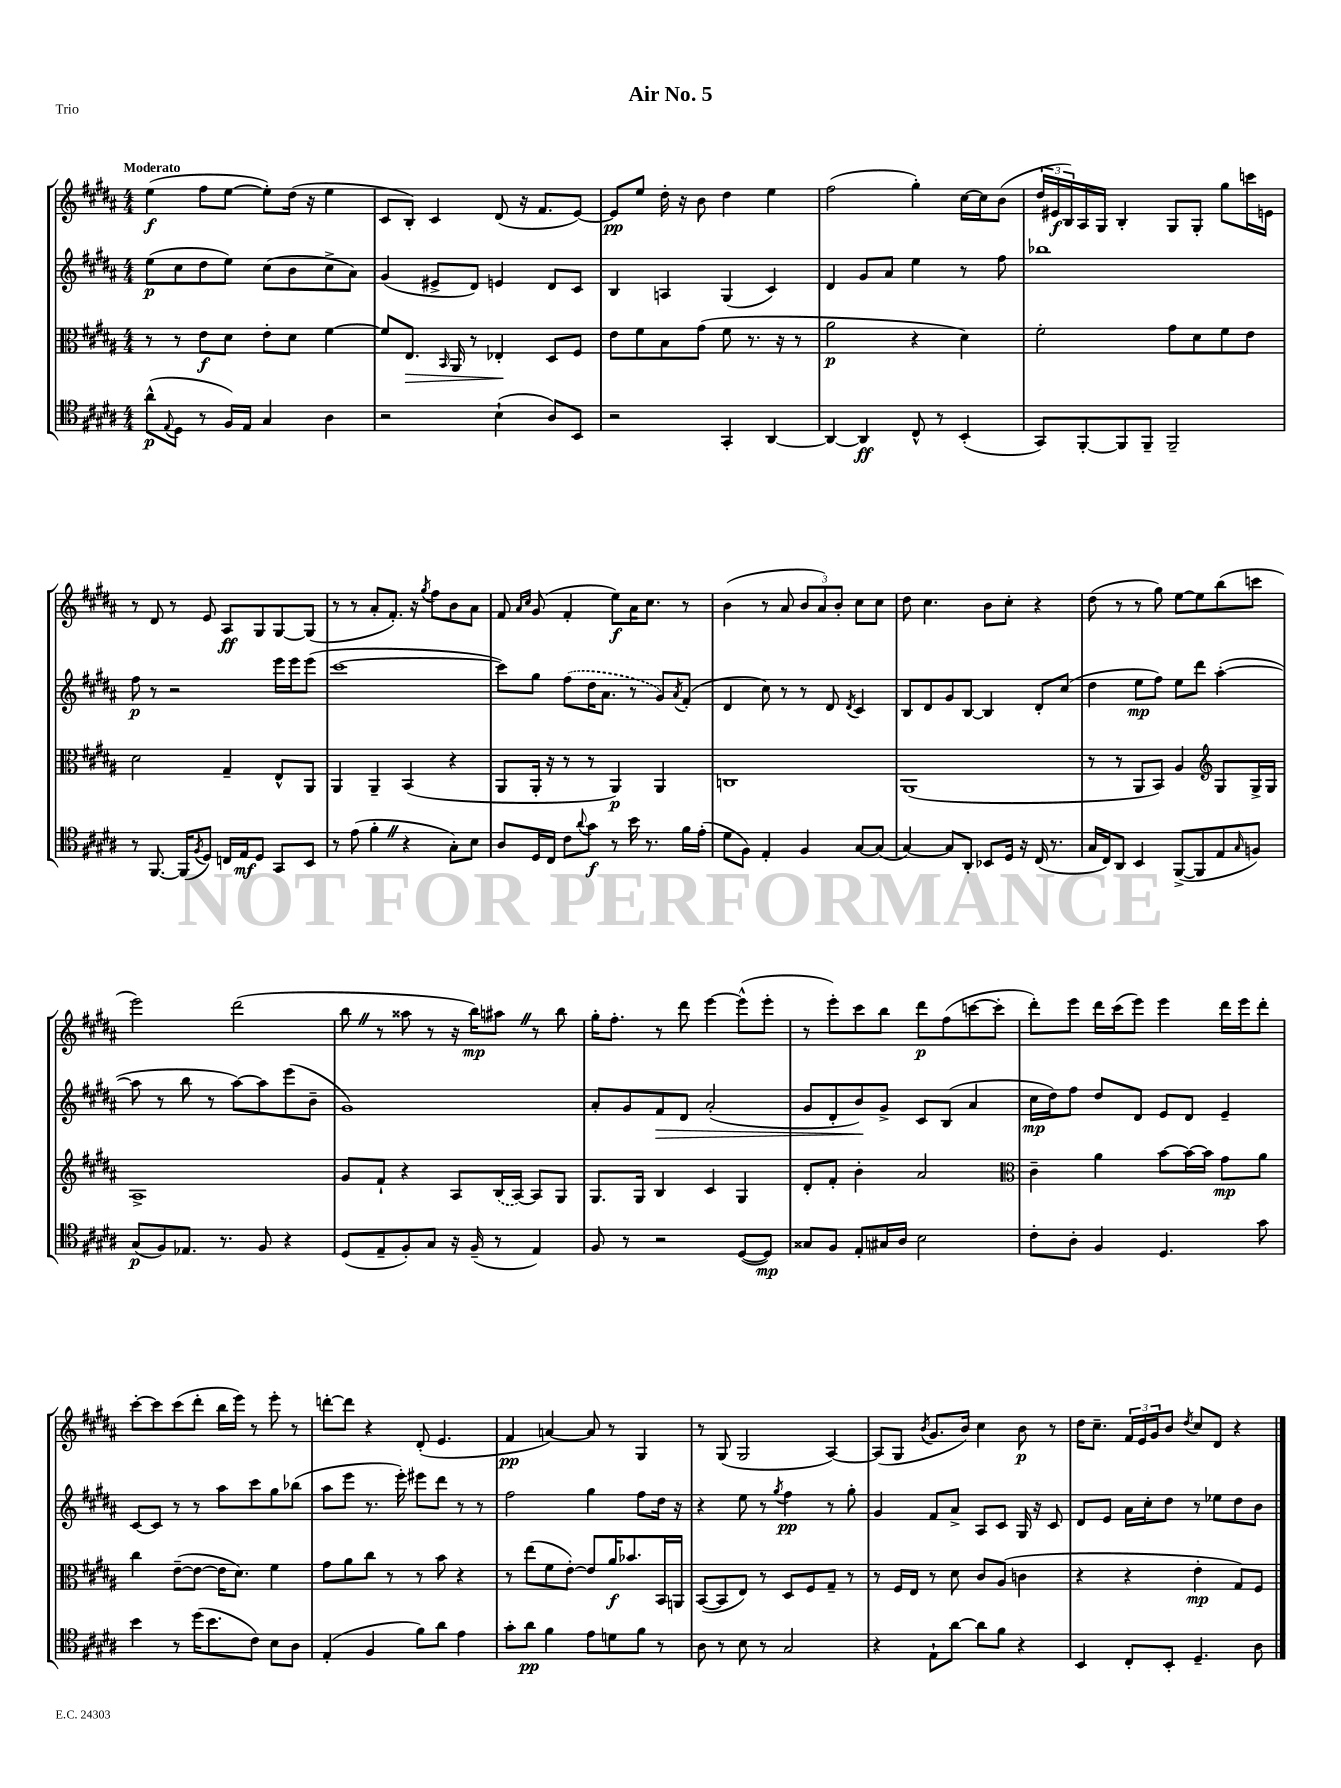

**kern	**dynam	**kern	**dynam	**kern	**dynam	**kern	**dynam
*part4	*part4	*part3	*part3	*part2	*part2	*part1	*part1
*staff4	*staff4	*staff3	*staff3	*staff2	*staff2	*staff1	*staff1
*clefC4	*	*clefC3	*	*clefG2	*	*clefG2	*
*k[f#c#g#d#a#]	*	*k[f#c#g#d#a#]	*	*k[f#c#g#d#a#]	*	*k[f#c#g#d#a#]	*
*M4/4	*	*M4/4	*	*M4/4	*	*M4/4	*
=1	=1	=1	=1	=1	=1	=1	=1
!	!	!	!	!	!	!LO:TX:a:B:t=Moderato	!
(8a#^^\L	p	8r	.	(8ee\L	p	(4ee\	f
8qqE/	.	.	.	.	.	.	.
8D#\J	.	8r	.	8cc#\	.	.	.
8r	.	8e\L	f	8dd#\	.	8ff#\L	.
16F#/LL)	.	8d#\J	.	8ee\J)	.	[8ee\J	.
16E/JJ	.	.	.	.	.	.	.
4G#/	.	8e'\L	.	(8cc#\L	.	8ee'\L])	.
.	.	8d#\J	.	8b\	.	(16dd#\Jk	.
.	.	.	.	.	.	16r	.
4A#\	.	[4f#\	.	8cc#^\	.	4ee\	.
.	.	.	.	8a#\J)	.	.	.
=2	=2	=2	=2	=2	=2	=2	=2
2r	.	8f#/L]	.	(4g#/	.	8c#/L	.
!	!	!	!LO:HP:b	!	!	!	!
.	.	8.E/J	>	.	.	8B'/J)	.
.	.	.	.	8e#X^/L	.	4c#/	.
.	.	16qqBB/	.	.	.	.	.
.	.	16AA#/	.	.	.	.	.
.	.	8r	.	8d#/J)	.	.	.
(4B`\	.	4E-X'/	.	4en/	.	(8d#/	.
.	.	.	.	.	.	16r	.
.	.	.	.	.	.	8.f#/L	.
8A#/L)	.	8D#/L	]	8d#/L	.	.	.
8BB/J	.	8F#/J	.	8c#/J	.	[8e/J)	.
=3	=3	=3	=3	=3	=3	=3	=3
2r	.	8e\L	.	4B/	.	8e/L]	pp
.	.	8f#\	.	.	.	8ee/J	.
.	.	8B\	.	4An/	.	16dd#'\	.
.	.	.	.	.	.	16r	.
.	.	(8g#\J	.	.	.	8b\	.
4GG#'/	.	8f#\	.	(4G#/	.	4dd#\	.
.	.	8.r	.	.	.	.	.
[4AA#/	.	.	.	4c#/)	.	4ee\	.
.	.	16r	.	.	.	.	.
.	.	8r	.	.	.	.	.
=4	=4	=4	=4	=4	=4	=4	=4
4AA#/_	.	2a#\	p	4d#/	.	(2ff#\	.
4AA#/]	ff	.	.	8g#/L	.	.	.
.	.	.	.	8a#/J	.	.	.
8C#^^/	.	4r	.	4ee\	.	4gg#'\)	.
8r	.	.	.	.	.	.	.
(4BB'/	.	4d#\)	.	8r	.	[16cc#\LL	.
.	.	.	.	.	.	16cc#\J]	.
.	.	.	.	8ff#\	.	(8b\J	.
=5	=5	=5	=5	=5	=5	=5	=5
8GG#/L)	.	2f#'\	.	1bb-X	.	24dd#/LL	.
.	.	.	.	.	.	24e#X/	f
.	.	.	.	.	.	24B/)	.
[8FF#'/	.	.	.	.	.	16A#/	.
.	.	.	.	.	.	16G#/JJ	.
8FF#/]	.	.	.	.	.	4B'/	.
8FF#~/J	.	.	.	.	.	.	.
2FF#~/	.	8g#\L	.	.	.	8G#/L	.
.	.	8d#\	.	.	.	8G#'/J	.
.	.	8f#\	.	.	.	8gg#\L	.
.	.	8e\J	.	.	.	16cccn\L	.
.	.	.	.	.	.	16en\JJ	.
!!LO:LB:g=z
=6	=6	=6	=6	=6	=6	=6	=6
8r	.	2d#\	.	8ff#\	p	8r	.
[8.FF#/	.	.	.	8r	.	8d#/	.
.	.	.	.	2r	.	8r	.
(16FF#/KL]	.	.	.	.	.	.	.
8qF#/	.	.	.	.	.	.	.
8D#/J)	.	.	.	.	.	8e/	.
16Cn/LL	.	4G#~/	.	.	.	8A#/L	ff
16E/J	mf	.	.	.	.	.	.
8D#/J	.	.	.	.	.	8G#/	.
8GG#/L	.	8E^^/L	.	16eee\LL	.	[8G#/	.
.	.	.	.	16eee\J	.	.	.
8BB/J	.	8AA#/J	.	(8eee\J	.	(8G#/J]	.
=7	=7	=7	=7	=7	=7	=7	=7
8r	.	4AA#/	.	[1ccc#	.	8r	.
(8e\	.	.	.	.	.	8r	.
4f#'Z\	.	4AA#~/	.	.	.	8a#'/L	.
.	.	.	.	.	.	8.f#'/J)	.
4r	.	(4BB/	.	.	.	.	.
.	.	.	.	.	.	16r	.
.	.	.	.	.	.	8qgg#/	.
.	.	.	.	.	.	8ff#\L	.
8G#'\L)	.	4r	.	.	.	8b\	.
8B\J	.	.	.	.	.	8a#\J	.
=8	=8	=8	=8	=8	=8	=8	=8
8A#/L	.	8AA#/L	.	8ccc#\L])	.	8f#/	.
.	.	.	.	.	.	16qqa#/LL	.
.	.	.	.	.	.	16qqcc#/JJ	.
16D#/L	.	16AA#'/Jk	.	8gg#\J	.	(8g#/	.
16C#/JJ	.	16r	.	.	.	.	.
8c#\L	.	8r	.	(8ff#\L	.	4f#'/	.
8qqa#/	.	.	.	.	.	.	.
8g#\J	f	8r	.	16dd#\K	.	.	.
.	.	.	.	8.a#\J	.	.	.
8r	.	4AA#/)	p	.	.	8ee\L)	f
16b\	.	.	.	8r	.	16a#\K	.
8.r	.	.	.	.	.	8.cc#\J	.
.	.	4AA#/	.	8g#/L)	.	.	.
.	.	.	.	8qa#/	.	.	.
16f#\LL	.	.	.	(8f#'/J	.	8r	.
(16e'\JJ	.	.	.	.	.	.	.
=9	=9	=9	=9	=9	=9	=9	=9
8d#\L	.	1Cn	.	4d#/	.	(4b\	.
8F#\J)	.	.	.	.	.	.	.
4E'/	.	.	.	8cc#\)	.	8r	.
.	.	.	.	8r	.	8a#/	.
4F#/	.	.	.	8r	.	12b/L	.
.	.	.	.	.	.	12a#/)	.
.	.	.	.	8d#/	.	.	.
.	.	.	.	.	.	12b'/J	.
.	.	.	.	8qd#/	.	.	.
[8G#/L	.	.	.	4c#/	.	8cc#\L	.
(8G#/J]	.	.	.	.	.	8cc#\J	.
=10	=10	=10	=10	=10	=10	=10	=10
[4G#/)	.	(1AA#	.	8B/L	.	8dd#\	.
.	.	.	.	8d#/	.	4.cc#\	.
8G#/L]	.	.	.	8g#/	.	.	.
8AA#'/J	.	.	.	[8B/J	.	.	.
8BB-X/L	.	.	.	4B/]	.	8b\L	.
16D#/Jk	.	.	.	.	.	8cc#'\J	.
16r	.	.	.	.	.	.	.
(16C#/	.	.	.	8d#'/L	.	4r	.
8.r	.	.	.	.	.	.	.
.	.	.	.	(8cc#/J	.	.	.
=11	=11	=11	=11	=11	=11	=11	=11
16G#/LL	.	8r	.	4dd#\	.	(8dd#\	.
16C#/J)	.	.	.	.	.	.	.
8AA#/J	.	8r	.	.	.	8r	.
4BB/	.	8AA#/L	.	8ee\L	mp	8r	.
.	.	8BB/J)	.	8ff#\J)	.	8gg#\)	.
([8FF#^/L	.	4A#/	.	8ee\L	.	[8ee\L	.
8FF#/]	.	.	.	8ddd#\J	.	8ee\]	.
*	*	*clefG2	*	*	*	*	*
8E/	.	8G#/L	.	([4aa#'\	.	(8bb\	.
16qqG#/	.	.	.	.	.	.	.
8Fn/J)	.	16G#^/L	.	.	.	8cccn\J	.
.	.	16G#/JJ	.	.	.	.	.
!!LO:LB:g=z
=12	=12	=12	=12	=12	=12	=12	=12
(8G#/L	p	1A#^	.	8aa#\]	.	2eee\)	.
8F#/)	.	.	.	8r	.	.	.
8.E-X/J	.	.	.	8bb\	.	.	.
.	.	.	.	8r	.	.	.
8.r	.	.	.	.	.	.	.
.	.	.	.	[8aa#\L)	.	(2ddd#\	.
8F#/	.	.	.	8aa#\]	.	.	.
4r	.	.	.	(8eee\	.	.	.
.	.	.	.	8b~\J	.	.	.
=13	=13	=13	=13	=13	=13	=13	=13
(8D#/L	.	8g#/L	.	1g#)	.	8bbZ\	.
8E~/	.	8f#`/J	.	.	.	8r	.
8F#'/)	.	4r	.	.	.	8aa##X\	.
8G#/J	.	.	.	.	.	8r	.
16r	.	8A#/L	.	.	.	16r	.
(16F#~/	.	.	.	.	.	16bb\KL)	mp
8r	.	(16B/L	.	.	.	8aa#XZ\J	.
.	.	[16A#/JJ)	.	.	.	.	.
4E/)	.	8A#/L]	.	.	.	8r	.
.	.	8G#/J	.	.	.	8bb\	.
=14	=14	=14	=14	=14	=14	=14	=14
8F#/	.	8.G#/L	.	8a#'/L	.	16gg#'\KL	.
.	.	.	.	.	.	8.ff#'\J	.
8r	.	.	.	8g#/	.	.	.
.	.	16G#/Jk	.	.	.	.	.
!	!	!	!	!	!LO:HP:b	!	!
2r	.	4B/	.	8f#/	>	8r	.
.	.	.	.	8d#/J	.	8ddd#\	.
.	.	4c#/	.	(2a#'/	.	[4eee\	.
([8D#/L	.	4G#/	.	.	.	(8eee^^\L]	.
8D#/J])	mp	.	.	.	.	8eee'\J	.
=15	=15	=15	=15	=15	=15	=15	=15
8G##X/L	.	8d#'/L	.	8g#/L	.	8r	.
8F#/J	.	8f#'/J	.	8d#'/	.	8eee'\L)	.
8E'/L	.	4b'\	.	8b/)	.	8ccc#\	.
16G#X/L	.	.	.	8g#^/J	]	8bb\J	.
16A#/JJ	.	.	.	.	.	.	.
2B\	.	2a#/	.	8c#/L	.	8ddd#\L	p
.	.	.	.	(8B/J	.	(8ff#\	.
.	.	.	.	4a#/	.	[8cccn\	.
.	.	.	.	.	.	8ccc'\J]	.
=16	=16	=16	=16	=16	=16	=16	=16
*	*	*clefC3	*	*	*	*	*
8c#'\L	.	4c#~\	.	16cc#\LL	mp	8ddd#'\L)	.
.	.	.	.	16dd#\J)	.	.	.
8A#'\J	.	.	.	8ff#\J	.	8eee\J	.
4F#/	.	4a#\	.	8dd#/L	.	16ddd#\LL	.
.	.	.	.	.	.	(16ccc#\J	.
.	.	.	.	8d#/J	.	8eee\J)	.
4.D#/	.	[8b\L	.	8e/L	.	4eee\	.
.	.	16b\L_	.	8d#/J	.	.	.
.	.	16b\JJ]	.	.	.	.	.
.	.	8g#\L	mp	4e~/	.	16ddd#\LL	.
.	.	.	.	.	.	16eee\J	.
8g#\	.	8a#\J	.	.	.	8ddd#'\J	.
!!LO:LB:g=z
=17	=17	=17	=17	=17	=17	=17	=17
4b\	.	4cc#\	.	[8c#/L	.	[8ccc#'\L	.
.	.	.	.	8c#/J]	.	8ccc#\]	.
8r	.	([8e~\L	.	8r	.	(8ccc#\	.
(16dd#\KL	.	8e\J_	.	8r	.	8ddd#'\J	.
8.b\	.	.	.	.	.	.	.
.	.	16e\KL]	.	8aa#\L	.	16bb\LL	.
.	.	8.d#\J)	.	.	.	16eee\JJ)	.
8c#\J)	.	.	.	8ccc#\	.	8r	.
8B\L	.	4f#\	.	8gg#\	.	8eee'\	.
8A#\J	.	.	.	(8bb-X\J	.	8r	.
=18	=18	=18	=18	=18	=18	=18	=18
(4E'/	.	8g#\L	.	8aa#\L	.	[8dddn'\L	.
.	.	8a#\	.	8eee\J	.	8ddd\J]	.
4F#/	.	8cc#\J	.	8.r	.	4r	.
.	.	8r	.	.	.	.	.
.	.	.	.	16eee'\)	.	.	.
8f#\L)	.	8r	.	8eee#X\L	.	(8d#'/	.
8a#\J	.	8b\	.	8ddd#\J	.	4.e/	.
4e\	.	4r	.	8r	.	.	.
.	.	.	.	8r	.	.	.
=19	=19	=19	=19	=19	=19	=19	=19
8g#'\L	.	8r	.	2ff#\	.	4f#/	pp
8a#\J	pp	(8ee\L	.	.	.	.	.
4f#\	.	8f#\	.	.	.	[4an/)	.
.	.	[8e'\J)	.	.	.	.	.
8e\L	.	8e/L]	.	4gg#\	.	8a/]	.
8dn\	.	16a#/K	f	.	.	8r	.
.	.	8.b-X/	.	.	.	.	.
8f#\J	.	.	.	8ff#\L	.	4G#/	.
8r	.	16BB/L	.	16dd#\Jk	.	.	.
.	.	16AAn/JJ	.	16r	.	.	.
=20	=20	=20	=20	=20	=20	=20	=20
8A#\	.	([8BB/L	.	4r	.	8r	.
8r	.	8BB/]	.	.	.	(8G#/	.
8B\	.	8E/J)	.	8ee\	.	2G#/	.
8r	.	8r	.	8r	.	.	.
.	.	.	.	8qgg#/	.	.	.
2G#/	.	8D#/L	.	4ff#\	pp	.	.
.	.	8F#/	.	.	.	.	.
.	.	8G#~/J	.	8r	.	[4A#/)	.
.	.	8r	.	8gg#'\	.	.	.
=21	=21	=21	=21	=21	=21	=21	=21
4r	.	8r	.	4g#/	.	(8A#/L]	.
.	.	16F#/LL	.	.	.	8G#/J	.
.	.	16E/JJ	.	.	.	.	.
.	.	.	.	.	.	8qb/	.
8E`\L	.	8r	.	8f#/L	.	8.g#/L	.
[8a#\J	.	8d#\	.	8a#^/J	.	.	.
.	.	.	.	.	.	16b/Jk)	.
8a#\L]	.	8c#/L	.	8A#/L	.	4cc#\	.
8f#\J	.	(8A#/J	.	8c#/J	.	.	.
4r	.	4cn\	.	16G#/	.	8b\	p
.	.	.	.	16r	.	.	.
.	.	.	.	8c#/	.	8r	.
=22	=22	=22	=22	=22	=22	=22	=22
4BB/	.	4r	.	8d#/L	.	16dd#\KL	.
.	.	.	.	.	.	8.cc#~\J	.
.	.	.	.	8e/J	.	.	.
8C#'/L	.	4r	.	16a#\LL	.	24f#/LL	.
.	.	.	.	.	.	24e/	.
.	.	.	.	16cc#'\J	.	.	.
.	.	.	.	.	.	24g#/J	.
8BB'/J	.	.	.	8dd#\J	.	8b/J	.
.	.	.	.	.	.	8qdd#/	.
4.D#~/	.	4e'\	mp	8r	.	8cc#/L	.
.	.	.	.	8ee-X\L	.	8d#/J	.
.	.	8G#/L)	.	8dd#\	.	4r	.
8A#\	.	8F#/J	.	8b\J	.	.	.
==	==	==	==	==	==	==	==
*-	*-	*-	*-	*-	*-	*-	*-
